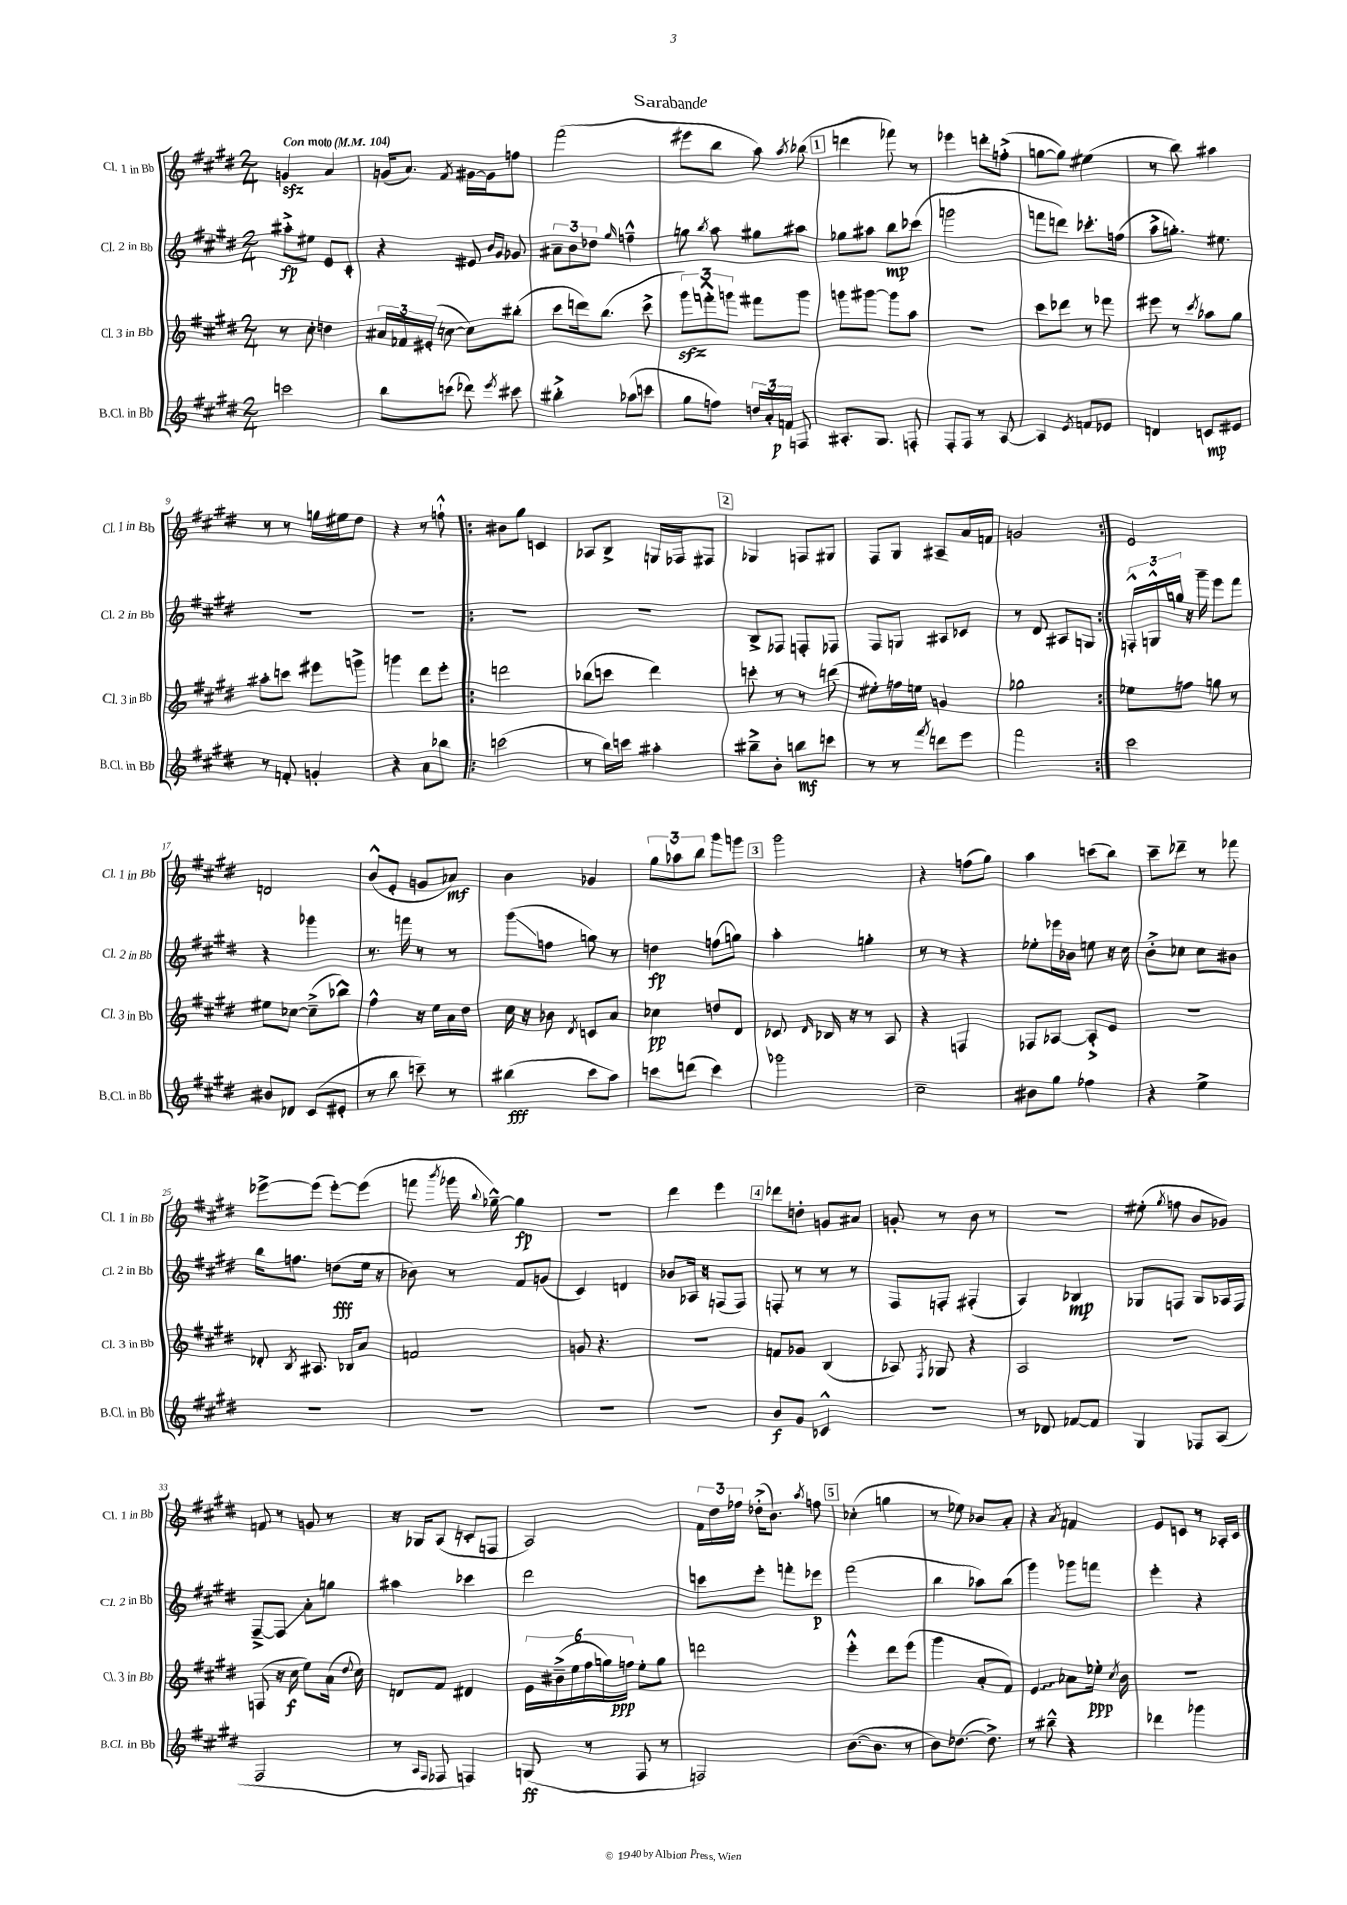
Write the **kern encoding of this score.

**kern	**kern	**kern	**kern
*staff4	*staff3	*staff2	*staff1
*clefG2	*clefG2	*clefG2	*clefG2
*k[f#c#g#d#]	*k[f#c#g#d#]	*k[f#c#g#d#]	*k[f#c#g#d#]
*M2/4	*M2/4	*M2/4	*M2/4
*MM104	*MM104	*MM104	*MM104
2ccc\	8r	8aa#'^\L	4g/
.	8cc#'\	8ee#\J	.
.	4dd\	8e/L	4a/
.	.	8c#'/J	.
=	=	=	=
8bb\L	24a#/LL	4r	(16g/LK
.	24f-/	.	.
.	.	.	8.a/J)
.	(24e#'/JJ	.	.
(8ccc\J	[8cc\	.	.
.	.	.	8qf#/
8ddd-\)	8cc\]L)	8e#/	[16g#\LL
.	.	.	16g#\]J
.	.	16qqb/LL	.
8qeee/	.	16qqg#/JJ	.
8ccc#\	(8bb#'\J	8g-/	8ff\J
=	=	=	=
4bb#'^\	8ccc#\L	12a#~\L	(2fff#\
.	.	12b\	.
.	16ddd\k)	.	.
.	.	12dd-\J	.
.	(8.bb\J	.	.
.	.	16qqgg#/	.
(8aa-\L	.	4ff~^^\	.
8ccc\J	8ccc#^\	.	.
=	=	=	=
8gg#\L	12ggg#\L)	8gg\	8eee#\L
.	12fff'^^\	.	.
.	.	8qbb/	.
8ff\J)	.	8aa\	8bb\J
.	12ggg\J	.	.
24dd/LL	8fff#\L	8gg#\L	8aa\)
24a'/	.	.	.
24f/JJ	.	.	.
.	.	.	8qaa/
8F/	8ggg\J	8aa#\J	(8bb-\
=	=	=	=
8.A#'/L	8ggg\L	8gg-\L	4ddd\
.	[8ggg#\J	8aa#\J	.
8.G#/J	.	.	.
.	8ggg#\]L	8bb\L	8fff-\)
8F'/	8aa\J	(8ccc-\J	8r
=	=	=	=
8F#'/L	2r	2ggg\	4eee-\
8F#/J	.	.	.
8r	.	.	8ddd'\L
[8A/	.	.	(8ff'^\J
=	=	=	=
4A/]	8ccc#\L	8fff\L	[8gg\L
.	8ddd-\J	8ddd\J)	8gg\]J)
8qe/	.	.	.
8f/L	8r	8.ccc-'\L	(4ee#\
8e-/J	8fff-\	.	.
.	.	(16ff\Jk	.
=	=	=	=
4d/	8eee#\	8aa^\L	8r
.	8r	8.gg'\J)	8bb\)
.	8qccc#/	.	.
8c/L	8aa-\L	.	4aa#\
.	.	8.ee#\	.
8e#/J	8gg#\J	.	.
=	=	=	=
8r	8aa#'\L	2r	8r
8f'/	8ccc\J	.	8r
4g'/	8eee#\L	.	16gg\LL
.	.	.	16ee#\J
.	8ggg^\J	.	8dd#\J
=	=	=	=
4r	4ggg\	2r	4r
8a\L	8ddd#\L	.	8r
8bb-\J	8eee'\J	.	8ff`^^\
=!|:	=!|:	=!|:	=!|:
(2ccc\	2ddd\	2r	8b#\L
.	.	.	8gg#\J
.	.	.	4c/
=	=	=	=
8r	(8bb-\L	2r	8A-/L
16bb\LL)	8ccc\J	.	8B^/J
16ccc\JJ	.	.	.
4aa#'\	4ddd#\)	.	16G/LL
.	.	.	16F-/J
.	.	.	8F#/J
=	=	=	=
8bb#~^\L	8ccc'\	8B^/L	4G-/
8b'\J	8r	8F-/J	.
8bb\L	8r	8F'/L	8F/L
8ccc\J	(8ddd\	8F-/J	8G#/J
=	=	=	=
8r	8ee#'\L)	8F#/L	8F#/L
8r	16ff\L	8G/J	8G#/J
.	16ee\JJ	.	.
8qfff#/	.	.	.
8ddd\L	4g/	8A#/L	8A#~/L
8eee\J	.	8c-/J	16a/L
.	.	.	16f/JJ
=	=	=	=
2fff#\	2gg-\	8r	2g/
.	.	8d#/	.
.	.	8A#/L	.
.	.	8G/J	.
=:|!	=:|!	=:|!	=:|!
2ccc#\	8ee-\L	24F'^^/LL	2e/
.	.	24G^^/	.
.	.	24gg/JJ	.
.	8ff\J	16r	.
.	.	16ggg#~\	.
.	8gg\	8eee\L	.
.	8r	8fff#\J	.
=	=	=	=
8b#/L	8ee#\L	4r	2d/
8d-/J	[8cc-\J	.	.
(8c#/L	(8cc-~^\]L	4ggg-\	.
8e#'/J	8bb-^^\J)	.	.
=	=	=	=
8r	4ff#^^\	8.r	(8b^^/L
8bb\	.	.	8e'/J
.	.	16fff\	.
8ccc~\)	16r	8r	8g/L
.	16ee\LL	.	.
8r	16a\	8r	8a-/J)
.	16dd#\JJ	.	.
=	=	=	=
(4bb#\	16cc#\	(8ggg#\L	4b\
.	16r	.	.
.	8b-\	8ff\J	.
.	8qd#/	.	.
8ccc#\L	8c/L	8gg\)	4g-/
8aa\J)	8a/J	8r	.
=	=	=	=
8ccc\L	4cc-\	4dd\	12gg#\L
.	.	.	12aa-\
(8ddd\J	.	.	.
.	.	.	12bb\J
4ccc\)	8dd/L	(8ff\L	8ggg#\L
.	8d#/J	8gg\J)	8ggg\J
=	=	=	=
2ggg-\	8c-/	4aa'\	2ggg#\
.	16qqd#/	.	.
.	16B-/	.	.
.	16r	.	.
.	8r	4gg'\	.
.	8A/	.	.
=	=	=	=
2cc#~\	4r	8r	4r
.	.	8r	.
.	4F/	4r	(8ff\L
.	.	.	8gg#\J)
=	=	=	=
8b#\L	8F-/L	8ee-'\L	4aa\
8gg#\J	[8A-/J	16eee-\L	.
.	.	16b-\JJ	.
4ff-\	8A-'^/]L	8ee\	(8ccc\L
.	8e/J	16r	8bb\J)
.	.	16cc#\	.
=	=	=	=
4r	2r	8b'^\L	8ccc#~\L
.	.	8cc-\J	8ddd-~\J
4ee^\	.	8cc-\L	8r
.	.	8b#\J	8fff-\
=	=	=	=
2r	8d-'/	16bb\LK	[8eee-^\L
.	.	8.ff\J	.
.	8qB/	.	.
.	8.A#/	.	(8eee-\]J
.	.	(8dd\L	[8eee-'\L)
.	16B-/LK	.	.
.	8a/J	16ee\Jk	(8eee-\]J
.	.	16r	.
=	=	=	=
2r	2f/	8b-\)	8fff\
.	.	.	8qbbb/
.	.	8r	16ggg-\
.	.	.	8qqbb/
.	.	.	[16gg-~^^\)
.	.	8f#/L	4gg-\]
.	.	(8g/J	.
=	=	=	=
2r	8g/	4c#/)	2r
.	4.r	.	.
.	.	4d/	.
=	=	=	=
2r	2r	8b-/L	4ddd#\
.	.	16A-/Jk	.
.	.	16r	.
.	.	(8F/L	4eee\
.	.	8F/J)	.
=	=	=	=
8b/L	8f/L	8F'/	8ddd-\L
8g#/J	8g-/J	8r	8dd'\J
4c-^^/	(4B/	8r	8g/L
.	.	8r	8a#/J
=	=	=	=
2r	8A-/)	8F#/L	8g'/
.	8qF#/	.	.
.	8G-/	8F'/J	8r
.	4r	(4F#'/	8b\
.	.	.	8r
=	=	=	=
8r	2A/	4A/)	2r
8d-/	.	.	.
[8f-/L	.	4B-/	.
8f-/]J	.	.	.
=	=	=	=
4G#/	2r	8G-/L	(8ee#'\
.	.	.	8qgg#/
.	.	8F/J	8ff\
8F-/L	.	8G-/L	8b/L
(8A/J	.	16A-/L	8g-/J)
.	.	16F/JJ	.
=	=	=	=
2F#/	(8F/	[8F#~^/L	8f/
.	16r	8F#/]J	8r
.	16cc#\	.	.
.	8ee\L)	8a'\L	8g/
.	(16a\Jk	8gg\J	8r
.	8qqdd#/	.	.
.	16cc#\)	.	.
=	=	=	=
8r	8d/L	4aa#\	16r
.	.	.	16G-/LK
16qqA/LL	.	.	.
16qqF#/JJ	.	.	.
8F-/	8f#/J	.	(8A/J
4F/)	4d#/	4ccc-\	8c'/L
.	.	.	8F/J
=	=	=	=
(8G/	24e\LL	2ddd#\	2A/)
.	(24b#~^\	.	.
.	24ee\	.	.
8r	24ff#\	.	.
.	24gg\)	.	.
.	24ff\JJ	.	.
8F#/	8ee'\L	.	.
8r	8gg\J	.	.
=	=	=	=
2F/)	2ddd\	8ccc\L	24f#\LL
.	.	.	24dd#\
.	.	.	24ff-\JJ
.	.	8eee'\J	(16dd-'^\LK
.	.	.	8.b\J)
.	.	8fff'\L	.
.	.	.	8qaa/
.	.	8eee-\J	8ff\
=	=	=	=
([8.b\L	4eee'^^\	(2fff#\	(4cc-'\
8.b\]J	.	.	.
.	8ddd#\L	.	4gg\
8r	(8eee\J	.	.
=	=	=	=
8b\L)	4ggg#\	4bb\	8r
([8.dd-\J	.	.	8ee-\)
.	8a'/L	8aa-\L)	8b-/L
8.dd-^\])	.	.	.
.	8f#/J)	(8bb\J	8a'/J
=	=	=	=
8r	4e/	4ggg#\)	4r
8bb#~^^\	.	.	.
.	.	.	8qa/
4r	8a-\L	8ggg-\L	4f/
.	16ee-'\Jk	8fff\J	.
.	8qcc#/	.	.
.	16b\	.	.
=	=	=	=
4ddd-\	2r	4eee'\	8e/L
.	.	.	8c/J
4ggg-\	.	4r	8r
.	.	.	16A-'/LL
.	.	.	16c/JJ
==	==	==	==
*-	*-	*-	*-
